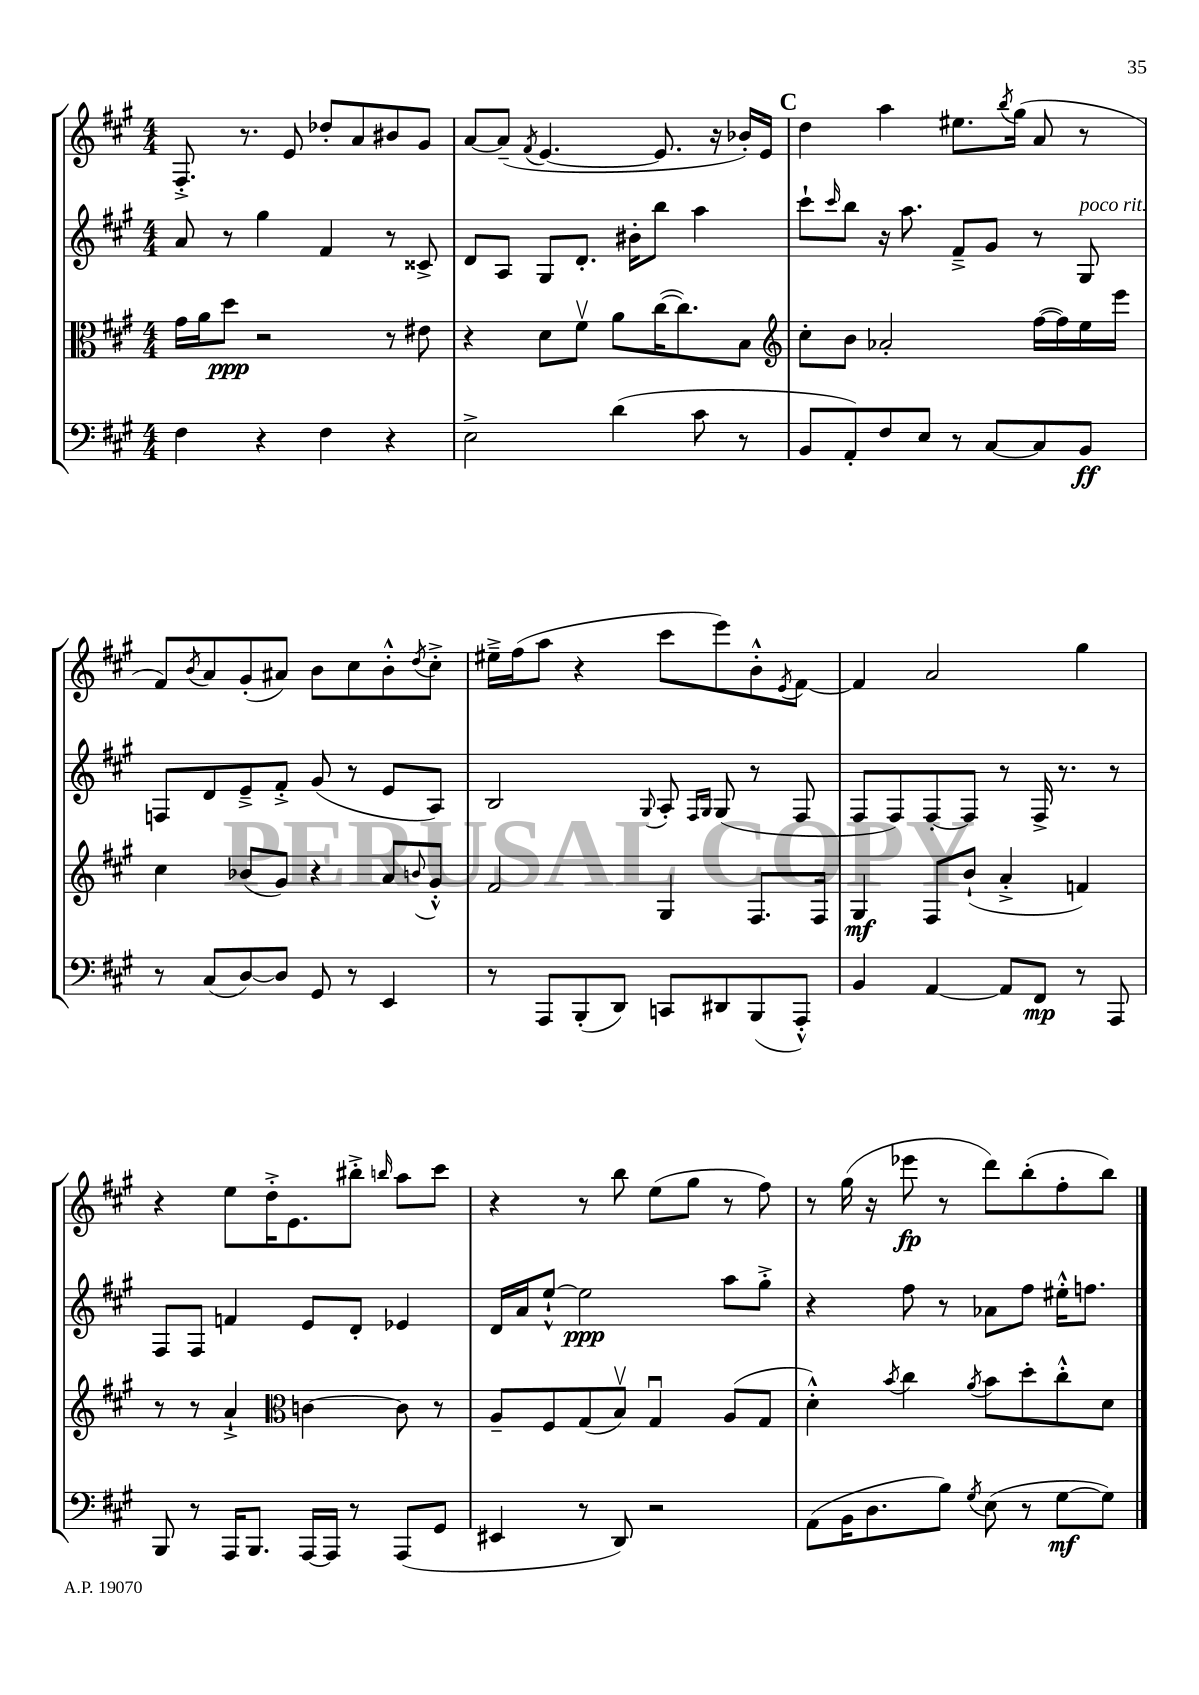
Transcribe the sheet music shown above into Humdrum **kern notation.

**kern	**dynam	**kern	**dynam	**kern	**dynam	**kern	**dynam
*part4	*part4	*part3	*part3	*part2	*part2	*part1	*part1
*staff4	*staff4	*staff3	*staff3	*staff2	*staff2	*staff1	*staff1
*clefF4	*	*clefC3	*	*clefG2	*	*clefG2	*
*k[f#c#g#]	*	*k[f#c#g#]	*	*k[f#c#g#]	*	*k[f#c#g#]	*
*M4/4	*	*M4/4	*	*M4/4	*	*M4/4	*
=19	=19	=19	=19	=19	=19	=19	=19
4F#\	.	16g#\LL	.	8a/	.	8.F#'^/	.
.	.	16a\J	.	.	.	.	.
.	.	8dd\J	ppp	8r	.	.	.
.	.	.	.	.	.	8.r	.
4r	.	2r	.	4gg#\	.	.	.
.	.	.	.	.	.	8e/	.
4F#\	.	.	.	4f#/	.	8dd-X'/L	.
.	.	.	.	.	.	8a/	.
4r	.	8r	.	8r	.	8b#X/	.
.	.	8e#X\	.	8c##X^/	.	8g#/J	.
=20	=20	=20	=20	=20	=20	=20	=20
2E^\	.	4r	.	8d/L	.	[8a/L	.
.	.	.	.	8A/J	.	(8a~/J]	.
.	.	.	.	.	.	8qf#/	.
.	.	8d\L	.	8G#/L	.	[4.e/	.
.	.	8f#v\J	.	8.d'/J	.	.	.
(4d\	.	8a\L	.	.	.	.	.
.	.	.	.	16b#X'\KL	.	.	.
.	.	([16cc#\K	.	8bb\J	.	8.e/]	.
.	.	8.cc#\])	.	.	.	.	.
8c#\	.	.	.	4aa\	.	.	.
.	.	.	.	.	.	16r	.
8r	.	8B\J	.	.	.	16b-X'/LL)	.
.	.	.	.	.	.	16e/JJ	.
!!LO:REH:place=s1:t=C
=21	=21	=21	=21	=21	=21	=21	=21
*	*	*clefG2	*	*	*	*	*
8BB/L	.	8cc#'\L	.	8ccc#`\L	.	4dd\	.
.	.	.	.	16qqccc#/	.	.	.
8AA'/)	.	8b\J	.	8bb\J	.	.	.
8F#/	.	2a-X'/	.	16r	.	4aa\	.
.	.	.	.	8.aa\	.	.	.
8E/J	.	.	.	.	.	.	.
8r	.	.	.	8f#~^/L	.	8.ee#X\L	.
[8C#/L	.	.	.	8g#/J	.	.	.
.	.	.	.	.	.	8qbb/	.
.	.	.	.	.	.	(16gg#\Jk	.
8C#/]	.	([16ff#\LL	.	8r	.	8a/	.
.	.	16ff#\])	.	.	.	.	.
!	!	!	!	!LO:TX:a:i:t=poco rit.	!	!	!
8BB/J	ff	16ee\	.	8G#/	.	8r	.
.	.	16eee\JJ	.	.	.	.	.
!!LO:LB:g=z
=22	=22	=22	=22	=22	=22	=22	=22
8r	.	4cc#\	.	8Fn/L	.	8f#/L)	.
.	.	.	.	.	.	8qb/	.
(8C#/L	.	.	.	8d/	.	8a/	.
[8D/)	.	(8b-X/L	.	8e~^/	.	(8g#'/	.
8D/J]	.	8g#/J)	.	8f#'^/J	.	8a#X/J)	.
8GG#/	.	4r	.	(8g#/	.	8b\L	.
8r	.	.	.	8r	.	8cc#\	.
4EE/	.	8a/L	.	8e/L	.	8b'^^\	.
.	.	8qqbn/	.	.	.	8qdd/	.
.	.	8g#'^^/J	.	8A/J)	.	8cc#'^\J	.
=23	=23	=23	=23	=23	=23	=23	=23
8r	.	2f#/	.	2B/	.	16ee#X~^\LL	.
.	.	.	.	.	.	(16ff#\J	.
8AAA/L	.	.	.	.	.	8aa\J	.
(8BBB'/	.	.	.	.	.	4r	.
8DD/J)	.	.	.	.	.	.	.
.	.	.	.	8qqG#/	.	.	.
8CCn/L	.	4G#/	.	8A'/	.	8ccc#\L	.
.	.	.	.	16qqF#/LL	.	.	.
.	.	.	.	16qqG#/JJ	.	.	.
8DD#X/	.	.	.	(8G#/	.	8eee\)	.
(8BBB/	.	8.F#/L	.	8r	.	8b'^^\	.
.	.	.	.	.	.	8qe/	.
8AAA'^^/J)	.	.	.	8F#/	.	[8f#\J	.
.	.	16F#/Jk	.	.	.	.	.
=24	=24	=24	=24	=24	=24	=24	=24
4BB/	.	4G#/	mf	8F#/L	.	4f#/]	.
.	.	.	.	8F#/)	.	.	.
[4AA/	.	8F#/L	.	[8F#'/	.	2a/	.
.	.	(8b`/J	.	8F#/J]	.	.	.
8AA/L]	.	4a'^/	.	8r	.	.	.
8FF#/J	mp	.	.	16F#^/	.	.	.
.	.	.	.	8.r	.	.	.
8r	.	4fn/)	.	.	.	4gg#\	.
8AAA/	.	.	.	8r	.	.	.
!!LO:LB:g=z
=25	=25	=25	=25	=25	=25	=25	=25
8BBB/	.	8r	.	8F#/L	.	4r	.
8r	.	8r	.	8F#/J	.	.	.
16AAA/KL	.	4a`^/	.	4fn/	.	8ee\L	.
8.BBB/J	.	.	.	.	.	.	.
.	.	.	.	.	.	16dd'^\K	.
.	.	.	.	.	.	8.e\	.
*	*	*clefC3	*	*	*	*	*
[16AAA/LL	.	[4cn\	.	8e/L	.	.	.
16AAA/JJ]	.	.	.	.	.	.	.
8r	.	.	.	8d'/J	.	8bb#X'^\J	.
.	.	.	.	.	.	16qqbbn/	.
(8AAA/L	.	8c\]	.	4e-X/	.	8aa\L	.
8GG#/J	.	8r	.	.	.	8ccc#\J	.
=26	=26	=26	=26	=26	=26	=26	=26
4EE#X/	.	8A~/L	.	16d/LL	.	4r	.
.	.	.	.	16a/J	.	.	.
.	.	8F#/	.	[8ee`^^/J	.	.	.
8r	.	(8G#/	.	2ee\]	ppp	8r	.
8DD/)	.	8Bv/J)	.	.	.	8bb\	.
2r	.	4G#u/	.	.	.	(8ee\L	.
.	.	.	.	.	.	8gg#\J	.
.	.	(8A/L	.	8aa\L	.	8r	.
.	.	8G#/J	.	8gg#'^\J	.	8ff#\)	.
=27	=27	=27	=27	=27	=27	=27	=27
(8AA\L	.	4d'^^\)	.	4r	.	8r	.
16BB\K	.	.	.	.	.	(16gg#\	.
8.D\	.	.	.	.	.	16r	.
.	.	8qb/	.	.	.	.	.
.	.	4cc#\	.	8ff#\	.	8eee-X\	fp
8B\J)	.	.	.	8r	.	8r	.
8qG#/	.	8qa/	.	.	.	.	.
(8E\	.	8b\L	.	8a-X\L	.	8ddd\L)	.
8r	.	8dd'\	.	8ff#\J	.	(8bb'\	.
[8G#\L	mf	8cc#'^^\	.	16ee#X'^^\KL	.	8ff#'\	.
.	.	.	.	8.ffn\J	.	.	.
8G#\J])	.	8d\J	.	.	.	8bb\J)	.
==	==	==	==	==	==	==	==
*-	*-	*-	*-	*-	*-	*-	*-
